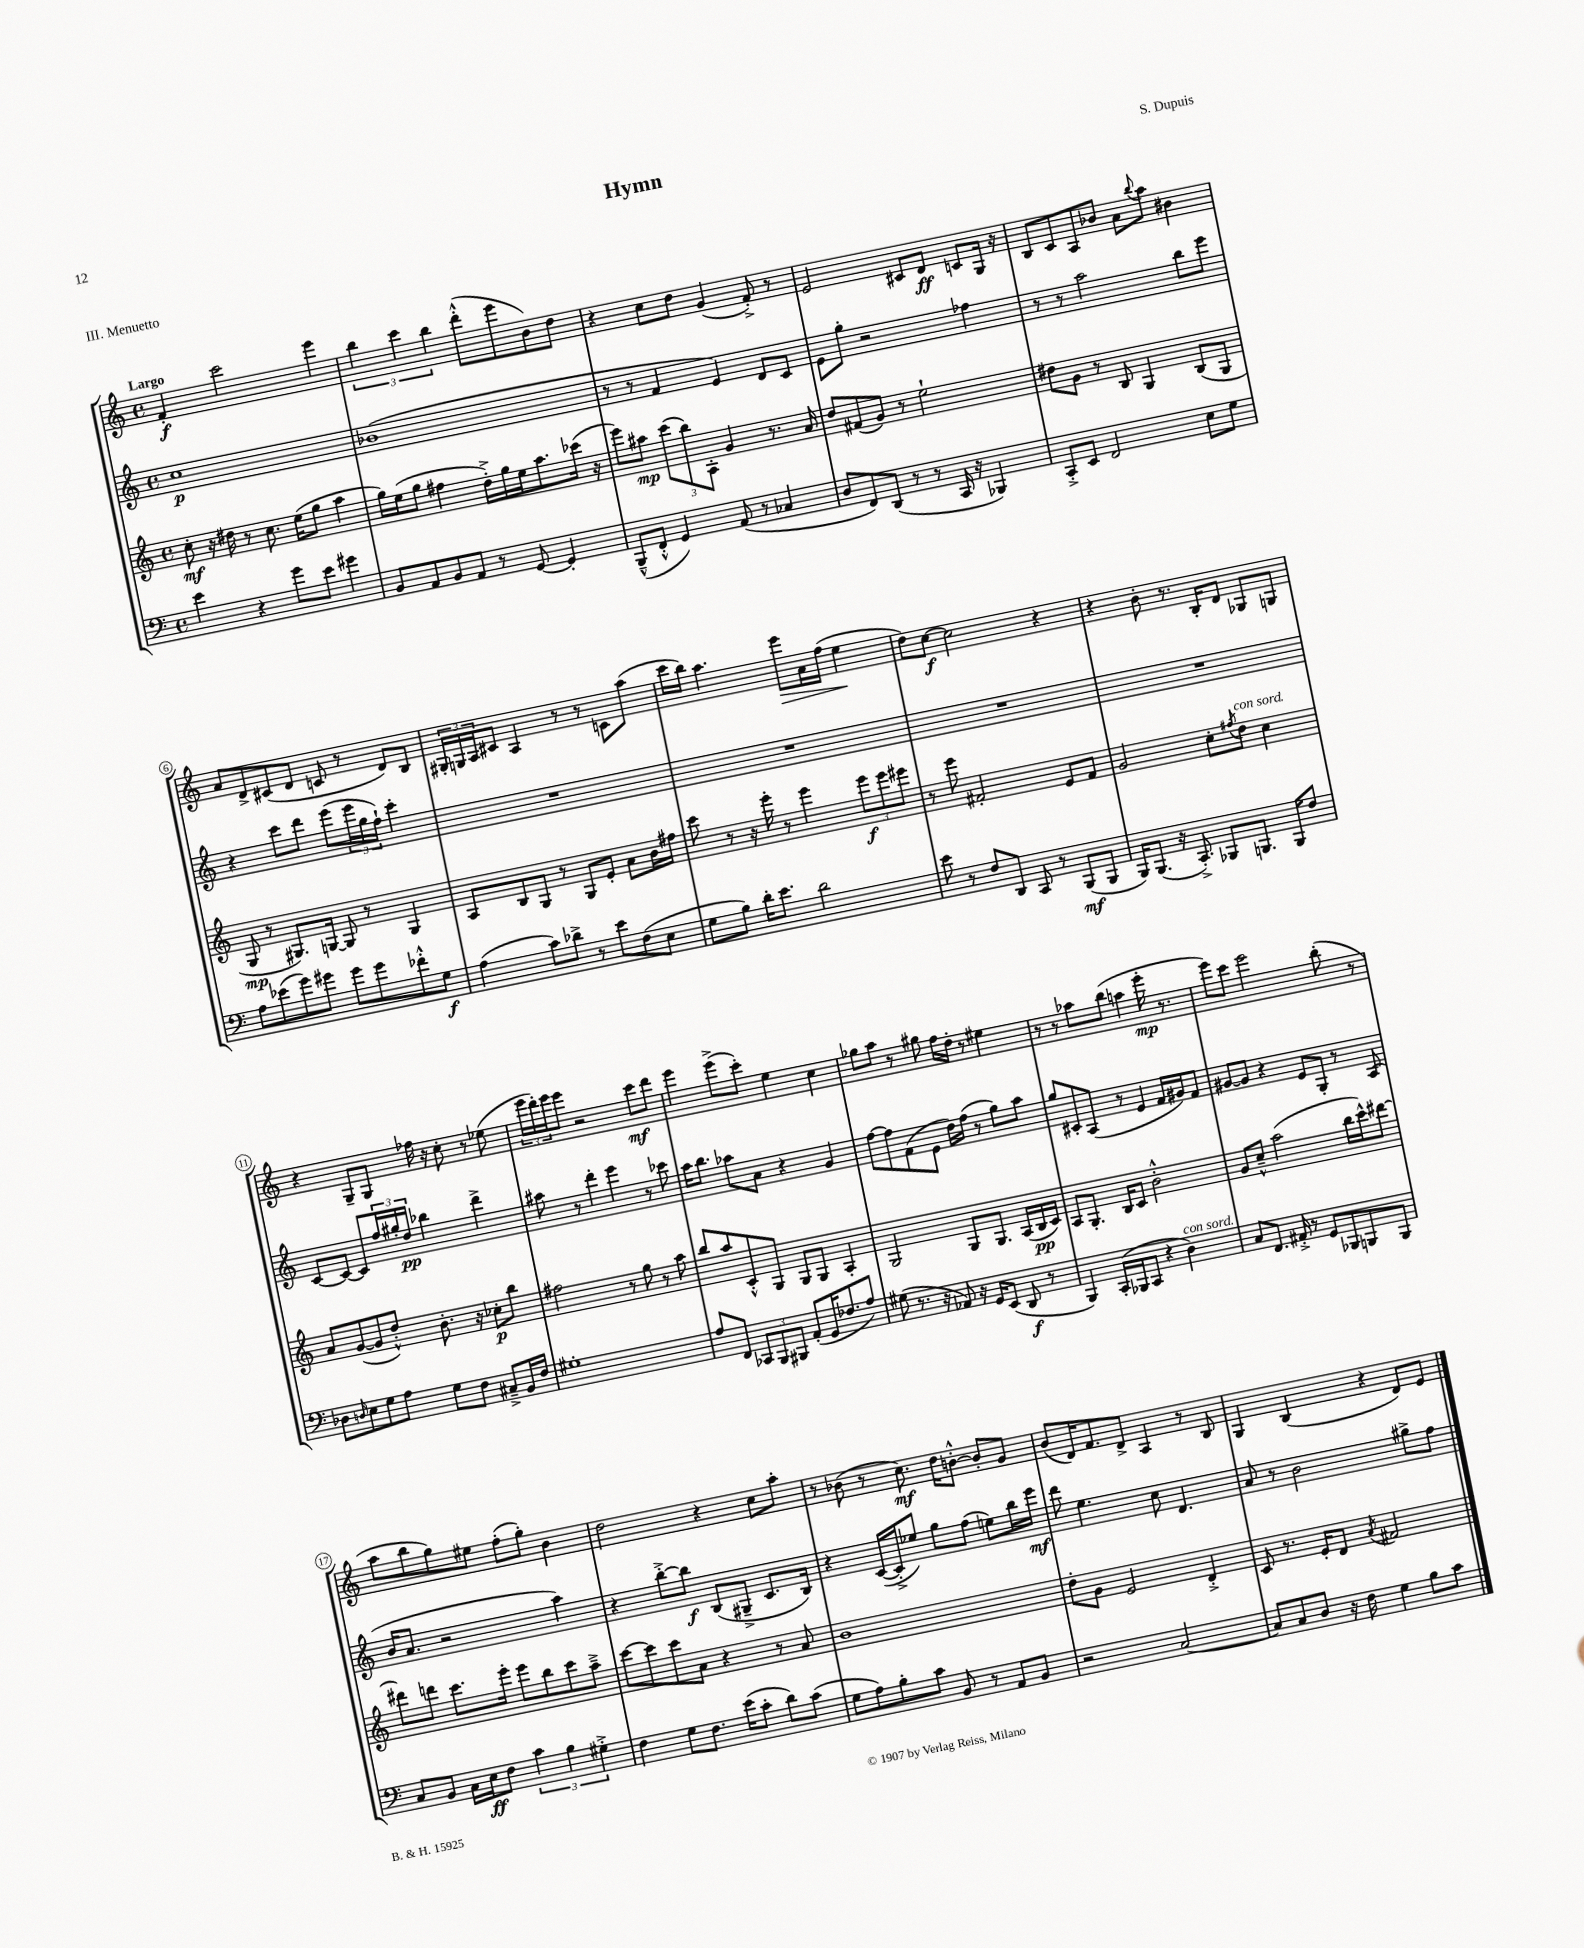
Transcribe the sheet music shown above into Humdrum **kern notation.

**kern	**kern	**kern	**kern
*staff4	*staff3	*staff2	*staff1
*clefF4	*clefG2	*clefG2	*clefG2
*k[]	*k[]	*k[]	*k[]
*M4/4	*M4/4	*M4/4	*M4/4
*met(c)	*met(c)	*met(c)	*met(c)
4e	8cc'	1cc	4f'
.	16r	.	.
.	16dd#	.	.
4r	8r	.	2ccc
.	8.cc	.	.
8g	.	.	.
.	(16ee	.	.
8e	8gg	.	.
4g#	4aa	.	4eee
=	=	=	=
8BB	16gg)	(1b-	6bb
.	(16ee	.	.
8AA	8gg	.	.
.	.	.	6ccc
8BB	4ff#	.	.
.	.	.	6bb
8AA	.	.	.
8r	16dd'^)	.	(8ddd'^^
.	16gg	.	.
[8GG	16ee	.	8eee
.	8.aa	.	.
4GG']	.	.	8b)
.	(16ccc-	.	8dd
.	16r	.	.
=	=	=	=
(8BBB~^^	8eee)	8r	4r
8FF'^^	8aa#	8r	.
4GG)	(12ccc	4f	8cc
.	12bb)	.	.
.	.	.	8dd
.	12A'	.	.
(8AA	4g	4e)	(4g
8r	.	.	.
4C-	8.r	8d	8f'^)
.	.	8c	8r
.	16a	.	.
=	=	=	=
8D	8dd	8e	2e
8FF)	(8f#	8gg'	.
(8DD	8g)	2r	.
8r	8r	.	.
8r	2ee`	.	8c#
16CC	.	.	8d
16r	.	.	.
4BBB-)	.	4ff-	8c
.	.	.	16G
.	.	.	16r
=	=	=	=
8CC'^	8dd#	8r	8B
8EE	8g	8r	8c
2FF	8r	2aa	8A
.	8B	.	8b-
.	4G	.	8a
.	.	.	8qqbb
.	.	.	8aa
8E	(8B	8bb	4b#
8G	8G	8eee	.
=	=	=	=
8A	8G	4r	8a
(8e-	8r	.	8d^
8g)	8.G#)	8ccc	(8c#
8g#	.	8ddd	8d
.	[16G	.	.
8g#	8G]	(8eee	8c
8g#	8r	24eee	8r
.	.	24gg	.
.	.	24ff`)	.
8f-'^^	4G	4ccc'	8d)
8G	.	.	8B
=	=	=	=
(4A	8A	1r	24G#'
.	.	.	24G
.	.	.	24A
.	8B	.	8c#
8c)	8G	.	4A
8d-^	8r	.	.
8r	8G	.	8r
8e	8e'	.	8r
(8F	8a	.	8c
8E	16b	.	(8aa
.	16ff#	.	.
=	=	=	=
8G	8ccc	1r	16ccc
.	.	.	16bb)
8B)	8r	.	4.aa
16d'	16r	.	.
8.e	16eee'	.	.
.	8r	.	.
2d	4eee	.	8eee
.	.	.	16a
.	.	.	(16ff
.	12eee	.	4ee
.	12eee	.	.
.	12eee#	.	.
=	=	=	=
8e	8r	1r	8dd)
8r	8eee	.	[8cc
8F	2f#'	.	2cc]
8DD	.	.	.
8CC	.	.	.
8r	.	.	.
(8BBB	8e	.	4r
8BBB	8f#	.	.
=	=	=	=
16BBB)	2g	1r	4r
(8.BBB	.	.	.
16r	.	.	8b'
8.CC'^)	.	.	.
.	.	.	8.r
8BBB-	8cc'	.	.
.	.	.	16B'
.	8qff#	.	.
8.BBB	8dd	.	8d
.	4cc	.	8G-
16BBB	.	.	.
8F	.	.	8G
=	=	=	=
8D-	8a	[8c	4r
16qqD	.	.	.
8E	([8g	8c_	.
8G	8g]	8c]	8G~
8A	8dd'^^)	24ff	8G
.	.	24gg#'	.
.	.	24dd	.
8G	8.b'	4bb-	16ff-
.	.	.	16r
8F	.	.	8cc'
.	16r	.	.
8C#~^	8cc-'	4ddd^	8r
16BB	8bb	.	(8ee-
16F	.	.	.
=	=	=	=
1G#'	2ff#	8aa#	24eee
.	.	.	24ddd')
.	.	.	24eee
.	.	8r	8eee
.	.	4ddd'	2r
.	8r	4eee	.
.	8gg	.	.
.	8r	8r	8ccc
.	8aa	8ccc-	8ddd
=	=	=	=
8A	8bb	16aa	4eee
.	.	8.bb	.
8FF	8aa	.	.
12CC-	8c'^^	8aa-	(8eee^
12BBB	.	.	.
.	8G	8a	8ccc')
12BBB#	.	.	.
(8AA'	8G	4r	4ee
16GG	8G	.	.
8.F-	.	.	.
.	4A'	4g	4cc
8A)	.	.	.
=	=	=	=
(8G#	2G	[8ff	8gg-
8.r	.	8ff]	8aa
.	.	(8f	8r
16r	.	.	.
8AA-)	.	8e	8gg#
16r	8G	16dd)	16ff
16GG	.	(16ff	16dd'
(8EE	8.G	8r	8r
8DD	.	8gg)	4ee#
.	(16A	.	.
8r	16B	8aa	.
.	16c)	.	.
=	=	=	=
4BBB)	8A	8gg	8r
.	8.G'	8c#'	8r
(16CC'	.	(8A	8aa-
16BBB-	16B	.	.
8CC	8c	8r	(8bb
4r	2b'^^	4e	4aa
4D)	.	16f	16eee'
.	.	16g#)	8.r
.	.	8f	.
=	=	=	=
8C	8g	[8g#	8eee)
8.FF	8cc~^^	8g#]	8ccc
.	(2aa	4r	2eee
16AA#'^	.	.	.
8r	.	.	.
8GG	.	8e	.
8BBB-	.	8G'	.
8BBB	16bb	8r	(8bb'
.	16ccc^^)	.	.
8BBB	[8ddd#	(8A	8r
=	=	=	=
8C	8ddd#]	16b	8aa
.	.	8.a	.
8BB	8ddd	.	8bb
16C	8.ccc	2r	8gg)
16E	.	.	.
8F	.	.	8ee#
.	16eee'	.	.
6c	8eee	.	(8ff'
.	8bb	.	8gg')
6B	.	.	.
.	8ccc	4aa)	4b
6G#'^	.	.	.
.	8aa~^	.	.
=	=	=	=
4F	[8ccc	4r	2dd
.	8ccc]	.	.
8G	8ccc	[8bb'^	.
8.F	8a	8bb]	.
.	4r	(8B	4r
(16e	.	.	.
8c'	.	8G#~^	.
8d)	8r	8.c	8cc
(8c	8a	.	8aa'
.	.	16B)	.
=	=	=	=
8G	1b	4r	8r
8A)	.	.	(8b-
8B'	.	([16c	8r
.	.	16c'^]	.
8c	.	8ee-)	8.cc)
8BB	.	8gg	.
.	.	.	16dd
8r	.	(8ff	[8b'^^
8AA	.	8ee)	8b']
8BB	.	16bb	8g
.	.	16eee	.
=	=	=	=
2r	8dd'	8ddd	(8b
.	8g	4.ee	16d)
.	.	.	8.f
.	2e	.	.
.	.	.	8d^
[2C	.	8cc	4A
.	.	4.d	.
.	4d'^	.	8r
.	.	.	8B
=	=	=	=
8C]	8c	8a	4G
8C	8.r	8r	.
8D	.	2b	(4B
.	16e'	.	.
16r	8d	.	.
16F	.	.	.
.	8qa	.	.
4G	2f#	.	4r
8B	.	8gg#^	8d)
8c	.	8ff	8e
==	==	==	==
*-	*-	*-	*-
